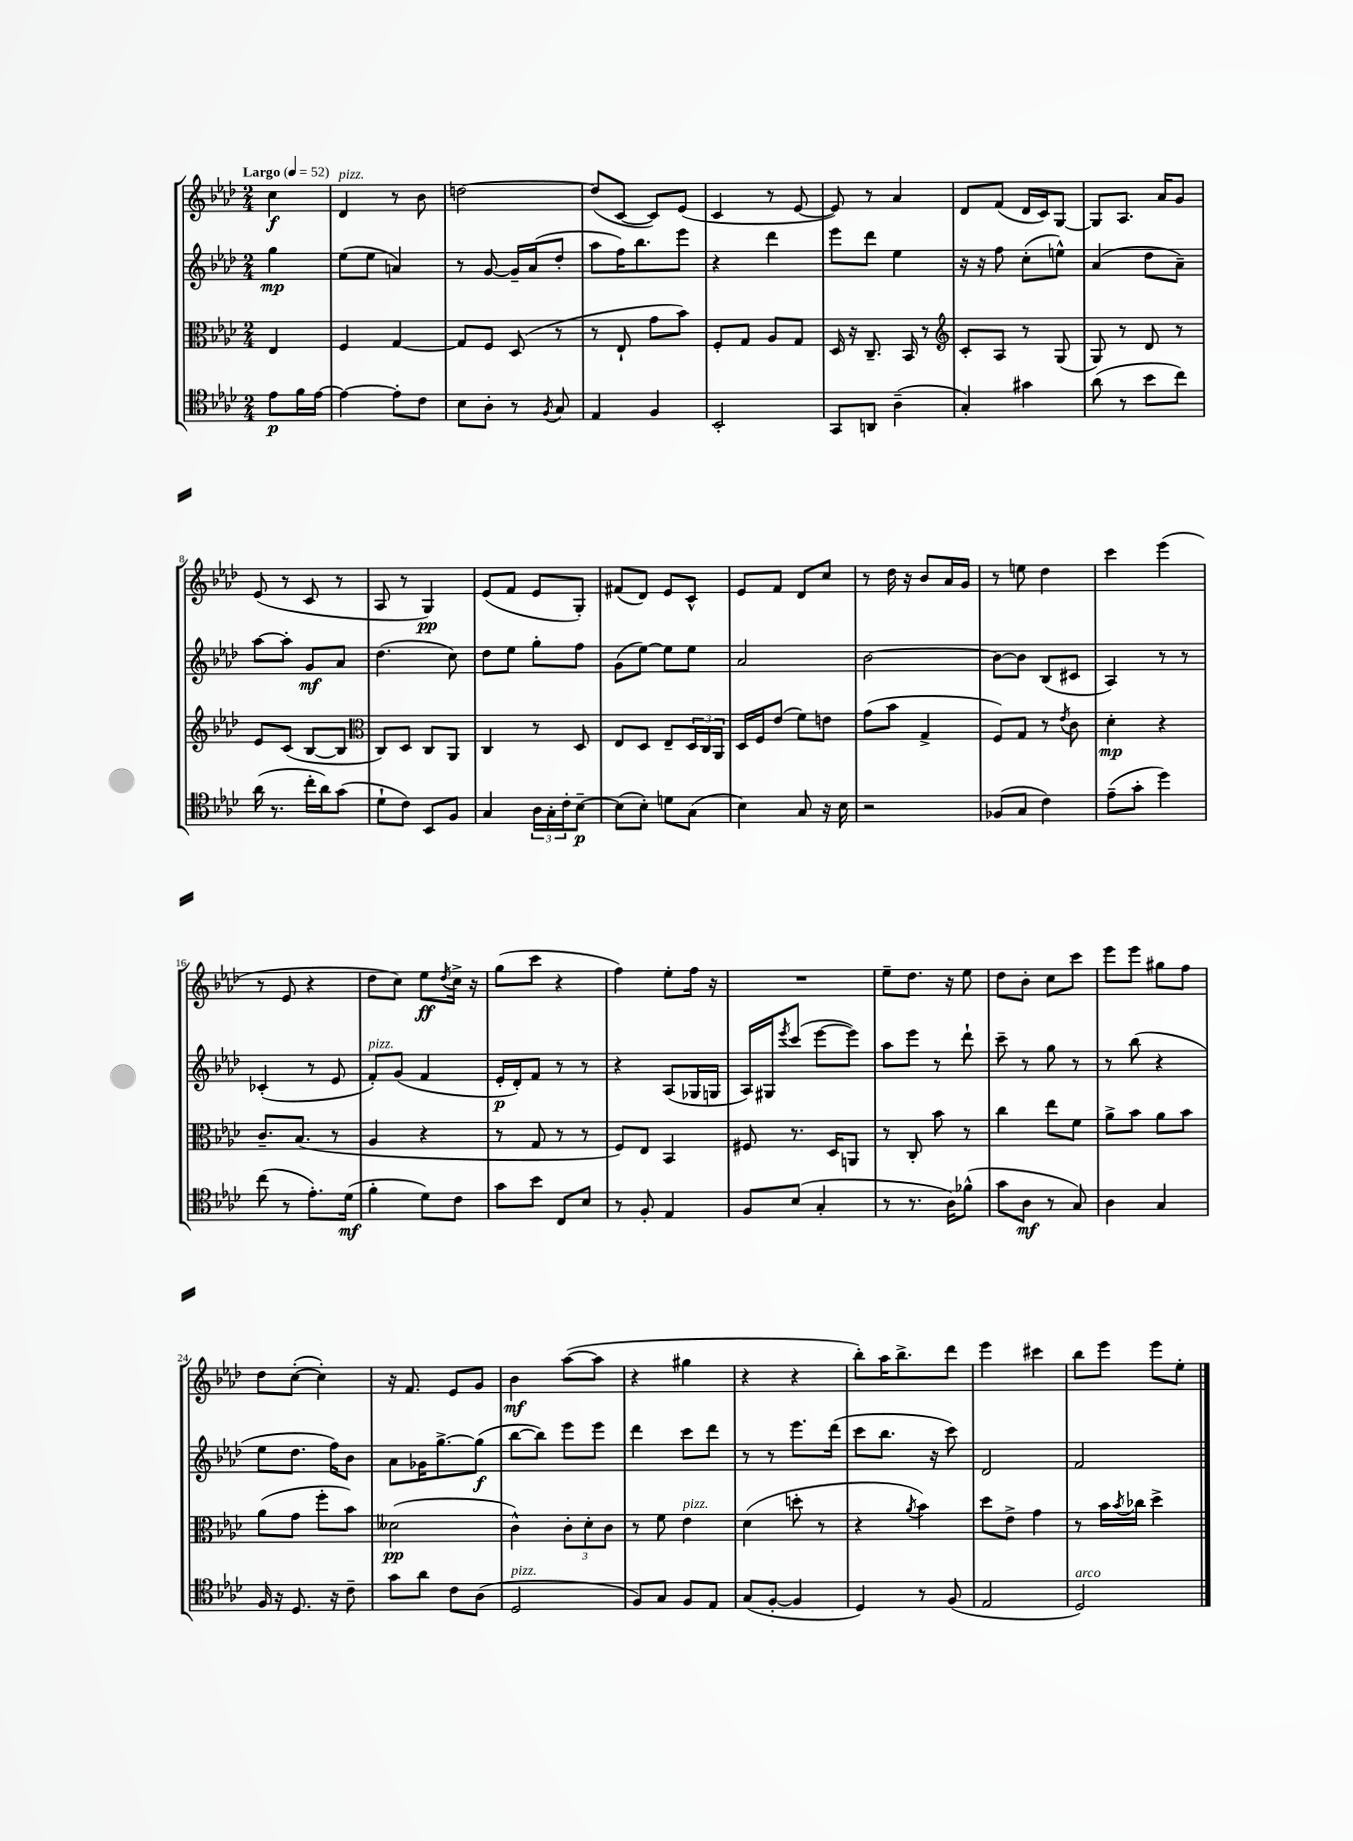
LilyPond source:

<<
\new StaffGroup <<
\new Staff = "s0" {
    \clef treble \key aes \major \numericTimeSignature \time 2/4 \partial 4 \tempo "Largo" 4 = 52
    c''4\f |
    des'4^\markup { \italic "pizz." } r8 bes'8 |
    d''2~ |
    d''8( c'8~ c'8) ees'8( |
    c'4 r8 ees'8~ |
    ees'8) r8 aes'4 |
    des'8 f'8( des'16 c'16) g8~ |
    g8 aes8. aes'16 g'8 |
    ees'8( r8 c'8 r8 |
    aes8 r8 g4\pp) |
    ees'8( f'8 ees'8 g8-.) |
    fis'8( des'8) ees'8 c'8-^ |
    ees'8 f'8 des'8 c''8 |
    r8 des''16 r16 bes'8 aes'16 g'16 |
    r8 e''8 des''4 |
    c'''4 ees'''4( |
    r8 ees'8 r4 |
    des''8 c''8) ees''8\ff \acciaccatura { des''8 } c''16-> r16 |
    g''8( c'''8 r4 |
    f''4) ees''8-. f''16 r16 |
    R2 |
    ees''8-- des''8. r16 ees''8 |
    des''8 bes'8-. c''8 c'''8 |
    ees'''8 ees'''8 gis''8 f''8 |
    des''8 c''8~-.( c''4-.) |
    r16 f'8. ees'8 g'8 |
    bes'4\mf aes''8~( aes''8 |
    r4 gis''4 |
    r4 r4 |
    bes''8-.) aes''16 bes''8.-> des'''8 |
    ees'''4 cis'''4 |
    bes''8 ees'''8 ees'''8 ees''8-. \bar "|." |
}
\new Staff = "s1" {
    \clef treble \key aes \major \numericTimeSignature \time 2/4 \partial 4
    g''4\mp |
    ees''8( ees''8 a'4) |
    r8 g'8~ g'16-- aes'16( des''8-. |
    aes''8 f''16) bes''8. ees'''8 |
    r4 des'''4 |
    ees'''8 des'''8 ees''4 |
    r16 r16 f''8 c''8-.( e''8-^) |
    aes'4( des''8 aes'8--) |
    aes''8~ aes''8-. g'8\mf aes'8 |
    des''4.( c''8) |
    des''8 ees''8 g''8-. f''8 |
    g'8( ees''8~) ees''8 ees''8 |
    aes'2 |
    bes'2~ |
    bes'8~ bes'8 bes8( cis'8 |
    aes4) r8 r8 |
    ces'4-.( r8 ees'8 |
    f'8-.^\markup { \italic "pizz." }) g'8( f'4 |
    ees'16-.\p des'16-.) f'8 r8 r8 |
    r4 aes8( ges16 g16 |
    aes16) gis16 \acciaccatura { ees'''8 } c'''8( ees'''8~ ees'''8) |
    aes''8 ees'''8 r8 des'''8-! |
    c'''8-- r8 g''8 r8 |
    r8 bes''8( r4 |
    ees''8 des''8. f''16) bes'8 |
    aes'8 ges'16 g''8.~-> g''8\f( |
    bes''8~ bes''8) ees'''8 ees'''8 |
    des'''4 c'''8 des'''8 |
    r8 r8 ees'''8. des'''16( |
    c'''8 bes''8. r16 c'''8) |
    des'2 |
    f'2 \bar "|." |
}
\new Staff = "s2" {
    \clef alto \key aes \major \numericTimeSignature \time 2/4 \partial 4
    ees4 |
    f4 g4~ |
    g8 f8 des8( r8 |
    r8 ees8-! g'8 bes'8) |
    f8-. g8 aes8 g8 |
    des16 r16 c8.-- bes,16 r8 |
    \clef treble c'8-. aes8 r8 g8( |
    g8) r8 des'8 r8 |
    ees'8 c'8( bes8~ bes8 |
    \clef alto c8) des8 c8 aes,8 |
    c4 r8 des8 |
    ees8 des8 ees8-- \tuplet 3/2 { des16 c16 aes,16 } |
    des16 f16 ees'8( f'8) e'8 |
    g'8( bes'8 g4-> |
    f8) g8 r8 \acciaccatura { ees'8 } c'8 |
    des'4-.\mp r4 |
    c'8.-- bes8.( r8 |
    aes4 r4 |
    r8 g8 r8 r8 |
    f8) ees8 bes,4 |
    fis8 r8. des16 a,8 |
    r8 c8-. bes'8 r8 |
    c''4 ees''8 f'8 |
    aes'8-> bes'8 aes'8 bes'8 |
    aes'8( g'8 f''8-. bes'8) |
    deses'2\pp( |
    c'4-^) \tuplet 3/2 { c'8-. des'8-. c'8 } |
    r8 f'8 ees'4^\markup { \italic "pizz." } |
    des'4( d''8-. r8 |
    r4 \acciaccatura { aes'8 } bes'4) |
    des''8 ees'8-> g'4 |
    r8 bes'16 \acciaccatura { bes'8 } ces''16 des''4-> \bar "|." |
}
\new Staff = "s3" {
    \clef tenor \key aes \major \numericTimeSignature \time 2/4 \partial 4
    ees'8\p f'16 ees'16~ |
    ees'4~ ees'8-. c'8 |
    bes8 aes8-. r8 \acciaccatura { f8 } g8 |
    ees4 f4 |
    bes,2-. |
    g,8 a,8 aes4--( |
    g4-.) gis'4 |
    aes'8( r8 bes'8 c''8) |
    aes'16( r8. c''16-. aes'16) g'8( |
    des'8-! c'8) bes,8 f8 |
    g4 \tuplet 3/2 { aes16 g16-. c'16-. } bes8~--\p |
    bes8( bes8-.) d'8 g8( |
    bes4) g8 r16 bes16 |
    r2 |
    fes8( g8 c'4) |
    ees'8--( g'8-. des''4) |
    c''8( r8 ees'8.-.) des'16\mf( |
    f'4-. des'8) c'8 |
    g'8 bes'8 c8 bes8 |
    r8 f8-. ees4 |
    f8 bes8( g4-. |
    r8 r8. aes16) fes'8-^( |
    g'8 aes8\mf r8 g8) |
    aes4 g4 |
    f16 r16 des8. r16 c'8-- |
    g'8 aes'8 c'8 aes8( |
    des2^\markup { \italic "pizz." } |
    f8) g8 f8 ees8 |
    g8( f8~-. f4 |
    des4) r8 f8( |
    ees2 |
    des2^\markup { \italic "arco" }) \bar "|." |
}
>>
>>
